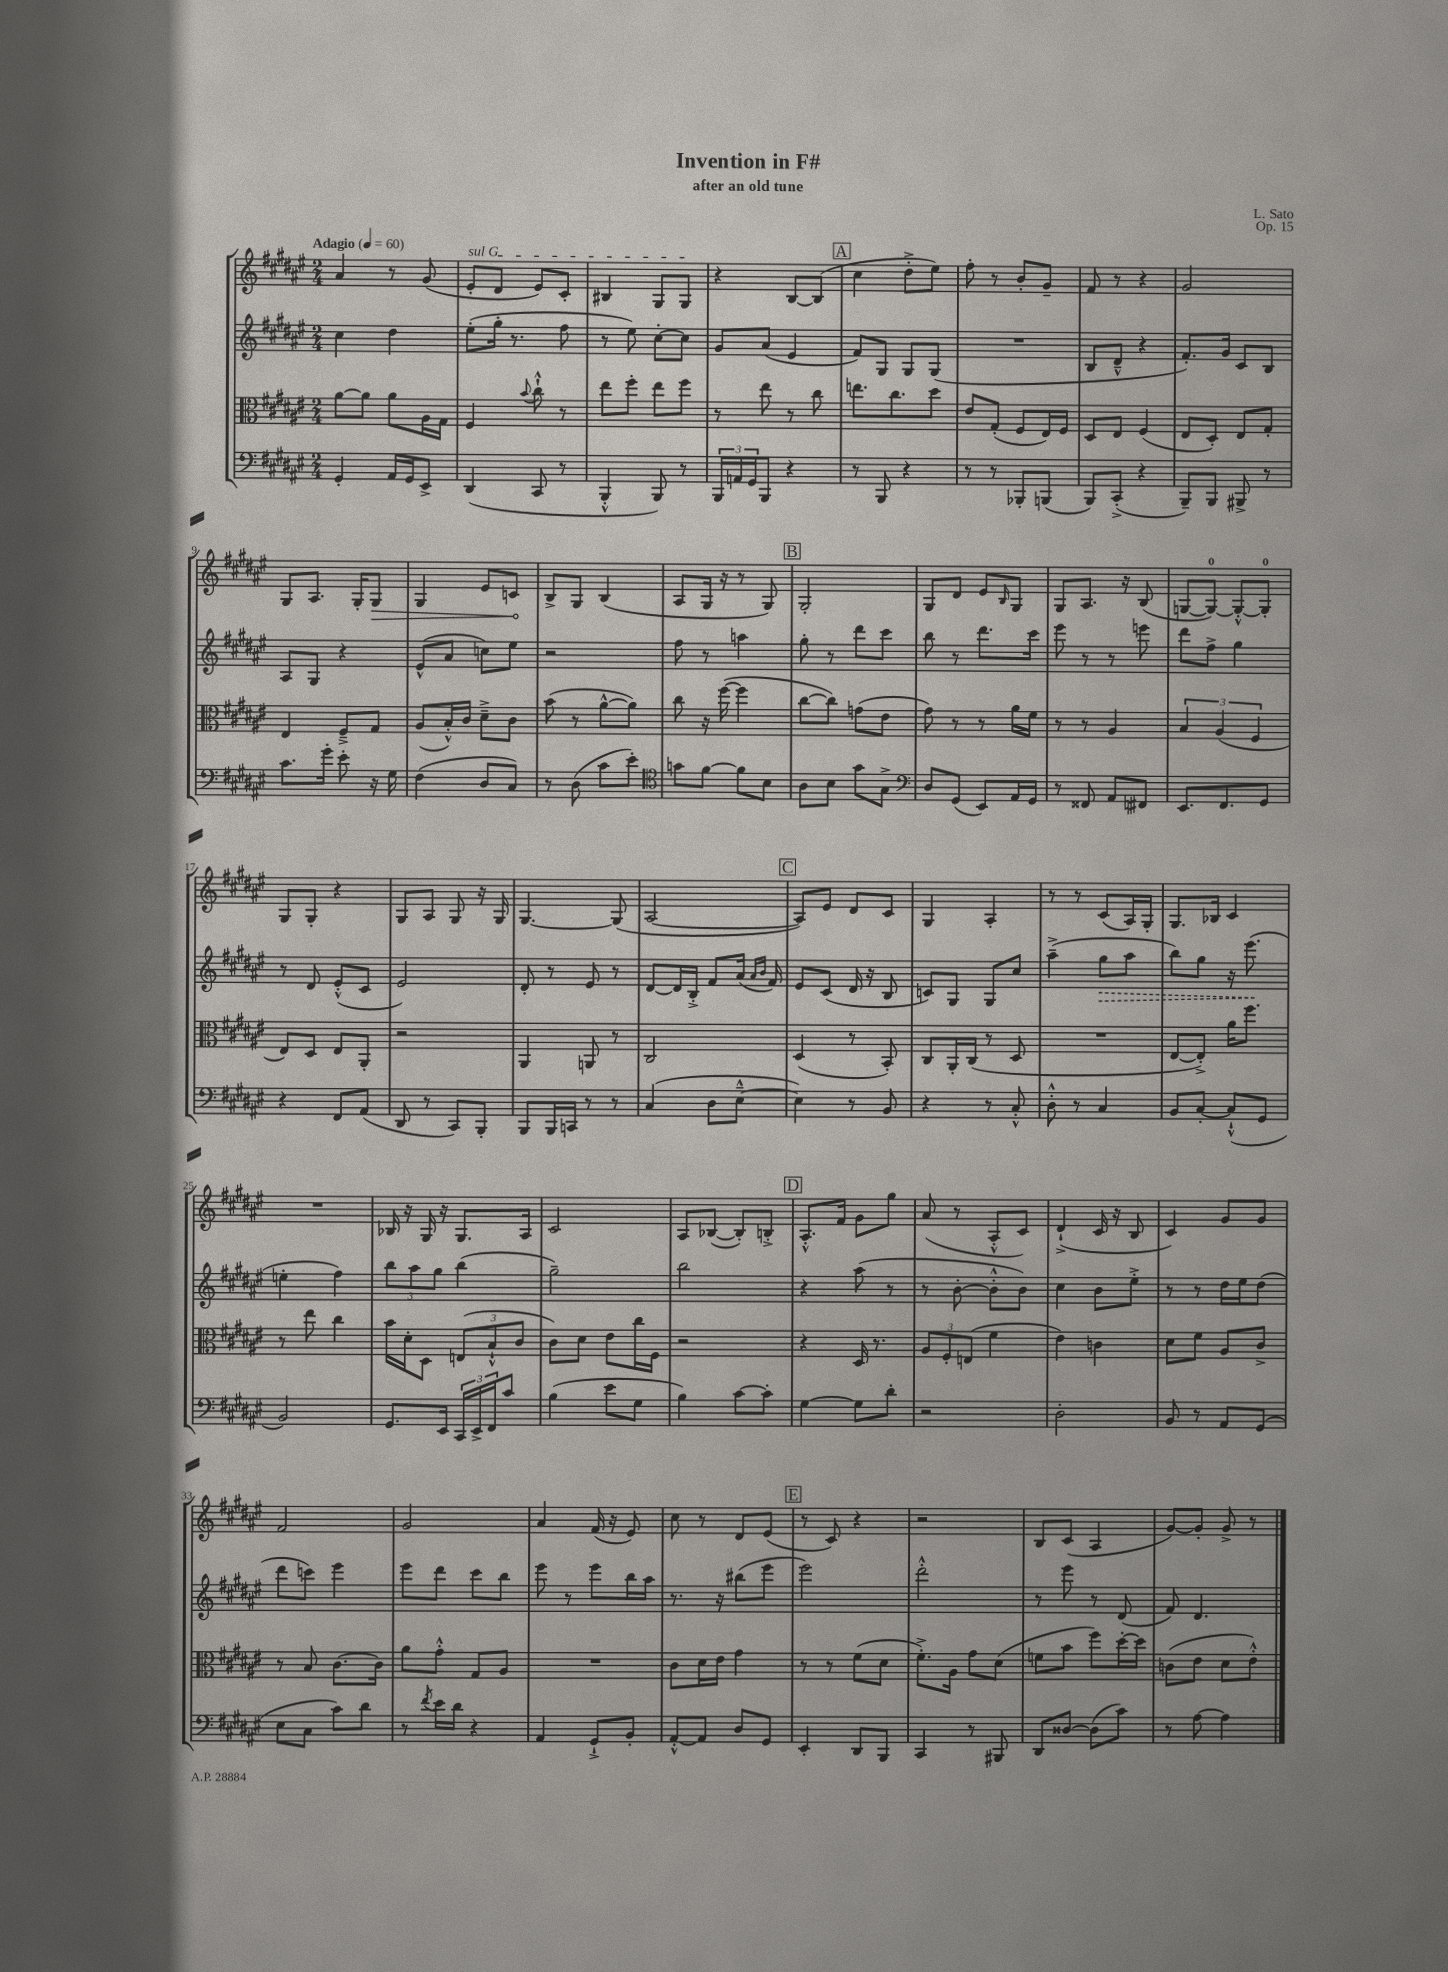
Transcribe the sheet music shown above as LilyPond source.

\header { title = "Invention in F#" composer = "L. Sato" subtitle = "after an old tune" opus = "Op. 15" }
<<
\new StaffGroup <<
\new Staff = "s0" {
    \clef treble \key fis \major \numericTimeSignature \time 2/4 \tempo "Adagio" 4 = 60
    ais'4 r8 gis'8( |
    \once \override TextSpanner.bound-details.left.text = \markup { \italic "sul G" } eis'8-.\startTextSpan dis'8 eis'8) cis'8-. |
    bis4 gis8 gis8\stopTextSpan |
    r4 b8~ b8( |
    \mark \markup { \box "A" } cis''4 dis''8-.-> eis''8) |
    fis''8-. r8 b'8-. gis'8-- |
    fis'8 r8 r4 |
    gis'2 |
    gis8 ais8. gis16-. \once \override Hairpin.circled-tip = ##t gis8\> |
    gis4 eis'8 c'8\! |
    b8-> gis8 b4( |
    ais8 gis16 r16 r8 gis8) |
    \mark \markup { \box "B" } gis2-. |
    gis8 dis'8 eis'8 \grace { b16 } gis8 |
    gis8 ais8. r16 b8( |
    g8~ g8-0~) g8~-.-^ g8-0-. |
    gis8 gis8-. r4 |
    gis8 ais8 gis8 r16 gis16 |
    gis4.~ gis8( |
    ais2~ |
    \mark \markup { \box "C" } ais8) eis'8 dis'8 cis'8 |
    gis4 ais4-. |
    r8 r8 cis'8( ais16) gis16-. |
    gis8. bes16 cis'4 |
    R2 |
    bes16 r16 gis16 r16 gis8. ais16 |
    cis'2 |
    ais8 bes8~( bes8-.) b8-.-> |
    \mark \markup { \box "D" } ais8.-.-^ fis'16 gis'8 gis''8 |
    ais'8( r8 ais8-.-^ cis'8) |
    dis'4-!->( cis'16 r16 b8 |
    cis'4) gis'8 gis'8 |
    fis'2 |
    gis'2 |
    ais'4 fis'16( r16 eis'8) |
    cis''8 r8 dis'8 eis'8( |
    \mark \markup { \box "E" } r8 cis'8) r4 |
    r2 |
    b8 cis'8( ais4 |
    gis'8~) gis'8-. gis'8-> r8 \bar "|." |
}
\new Staff = "s1" {
    \clef treble \key fis \major \numericTimeSignature \time 2/4
    cis''4 dis''4 |
    eis''8-.( gis''16-. r8. fis''8 |
    r8 eis''8) cis''8~-. cis''8 |
    gis'8 ais'8( eis'4 |
    \mark \markup { \box "A" } fis'8) gis8 gis8 gis8( |
    R2 |
    b8 dis'8---^ r4 |
    fis'8.-.) gis'16 cis'8 b8 |
    ais8 gis8 r4 |
    eis'8-^( ais'8 c''8) eis''8 |
    r2 |
    fis''8 r8 a''4 |
    \mark \markup { \box "B" } gis''8-. r8 dis'''8 cis'''8 |
    b''8 r8 dis'''8. cis'''16 |
    eis'''8 r8 r8 e'''8 |
    dis'''8 fis''8-> gis''4 |
    r8 dis'8 eis'8-.-^( cis'8 |
    eis'2) |
    dis'8-. r8 eis'8 r8 |
    dis'8~ dis'16 b16-.-> fis'8 ais'16( \grace { ais'16 b'16 } fis'16) |
    \mark \markup { \box "C" } eis'8 cis'8( dis'16 r16 b8 |
    c'8) gis8 gis8 cis''8 |
    ais''4--->( \once \override Hairpin.style = #'dashed-line gis''8\> ais''8 |
    b''8) gis''8 r16 eis'''8.\!( |
    e''4-. fis''4) |
    \tuplet 3/2 { b''8 ais''8 gis''8 } b''4( |
    gis''2--) |
    b''2 |
    \mark \markup { \box "D" } r4 ais''8( r8 |
    r8 b'8~-. b'8-.-^ b'8) |
    cis''4 b'8 eis''8-.-> |
    r8 r8 dis''16 eis''16 dis''8( |
    dis'''8 c'''8) eis'''4 |
    eis'''8 dis'''8 cis'''8 b''8 |
    eis'''8 r8 eis'''8 b''16 ais''16 |
    r8. r16 bis''8( eis'''8 |
    \mark \markup { \box "E" } eis'''2) |
    dis'''2-.-^ |
    r8 eis'''8 r8 dis'8( |
    fis'8) dis'4. \bar "|." |
}
\new Staff = "s2" {
    \clef alto \key fis \major \numericTimeSignature \time 2/4
    ais'8~ ais'8 ais'8 ais16 gis16 |
    fis4 \appoggiatura { b'8 } cis''8-!-^ r8 |
    eis''8 fis''8-. eis''8 fis''8 |
    r8 eis''8 r8 cis''8 |
    \mark \markup { \box "A" } e''8. cis''8. dis''8 |
    eis'8 gis8-.( fis8 eis16) fis16 |
    dis8 eis8 fis4( |
    eis8 dis8-.) eis8 gis8-. |
    eis4 fis8---> gis8 |
    ais8( b16-.-^) cis'16 dis'8---> cis'8 |
    b'8( r8 ais'8~-^ ais'8) |
    cis''8 r16 fis''16~( fis''4 |
    \mark \markup { \box "B" } cis''8~ cis''8) g'8( eis'8 |
    gis'8) r8 r8 ais'16 fis'16 |
    r8 r8 ais4 |
    \tuplet 3/2 { b4 ais4( fis4 } |
    eis8) dis8 eis8 ais,8-. |
    r2 |
    ais,4 a,8 r8 |
    cis2 |
    \mark \markup { \box "C" } dis4( r8 b,8-.) |
    cis8 ais,16-. cis16( r8 dis8 |
    R2 |
    eis8~ eis8-.->) ais'16 fis''8. |
    r8 eis''8 cis''4 |
    b'16 dis'16-. dis8 \tuplet 3/2 { e8( b8-!-^ cis'8 } |
    cis'8) dis'8 eis'8 cis''16 fis16 |
    r2 |
    \mark \markup { \box "D" } r4 dis16 r8. |
    \tuplet 3/2 { ais8 fis8-. e8( } fis'4 |
    eis'4) c'4 |
    dis'8 fis'8 ais8 cis'8-> |
    r8 b8 cis'8.~ cis'16 |
    ais'8 gis'8-.-^ gis8 ais8 |
    R2 |
    cis'8 dis'16 eis'16 gis'4 |
    \mark \markup { \box "E" } r8 r8 fis'8( dis'8 |
    fis'8.-.->) ais16 gis'8 dis'8( |
    f'8 b'8 fis''8) dis''16~-. dis''16 |
    c'8( eis'8 dis'8 eis'8-.-^) \bar "|." |
}
\new Staff = "s3" {
    \clef bass \key fis \major \numericTimeSignature \time 2/4
    gis,4-. ais,16 gis,16 eis,8-> |
    dis,4( cis,8 r8 |
    b,,4-.-^ b,,8) r8 |
    \tuplet 3/2 { b,,16 a,16 gis,16 } b,,8 r4 |
    \mark \markup { \box "A" } r8 b,,8 r4 |
    r8 r8 bes,,8-. b,,8( |
    b,,8) cis,8-.->( r4 |
    b,,8--) b,,8 bis,,8-> r8 |
    cis'8. gis'16-. eis'8-. r16 gis16 |
    fis4( dis8 cis8) |
    r8 dis8( cis'8 eis'8-.) |
    \clef tenor g'8 fis'8~ fis'8 b8 |
    \mark \markup { \box "B" } ais8 b8 gis'8 gis8-> |
    \clef bass dis8 gis,8( eis,8) ais,16 gis,16 |
    r8 fisis,8 ais,8 fis,8 |
    eis,8. fis,8. gis,8 |
    r4 fis,8 ais,8( |
    dis,8 r8 cis,8) b,,8-. |
    b,,8 b,,16 c,16 r8 r8 |
    cis4( dis8 eis8~---^ |
    \mark \markup { \box "C" } eis4) r8 b,8 |
    r4 r8 cis8-.-^ |
    dis8-.-^ r8 cis4 |
    b,8 cis8~-. cis8-!-^( gis,8 |
    b,2) |
    gis,8. eis,16 \tuplet 3/2 { cis,16 eis,16-> fis,16 } cis'8 |
    b4( eis'8 gis8 |
    b4) cis'8~ cis'8-. |
    \mark \markup { \box "D" } gis4~ gis8 dis'8-. |
    r2 |
    dis2-. |
    b,8 r8 ais,8 gis,8( |
    eis8 cis8 cis'8) dis'8 |
    r8 \acciaccatura { fis'8 } eis'16 dis'16 r4 |
    ais,4 gis,8-!-> b,8-. |
    ais,8~-.-^ ais,8 dis8 gis,8 |
    \mark \markup { \box "E" } eis,4-. dis,8 b,,8 |
    cis,4 r8 bis,,8 |
    dis,8 disis8~ disis8( cis'8) |
    r8 ais8~ ais4 \bar "|." |
}
>>
>>
